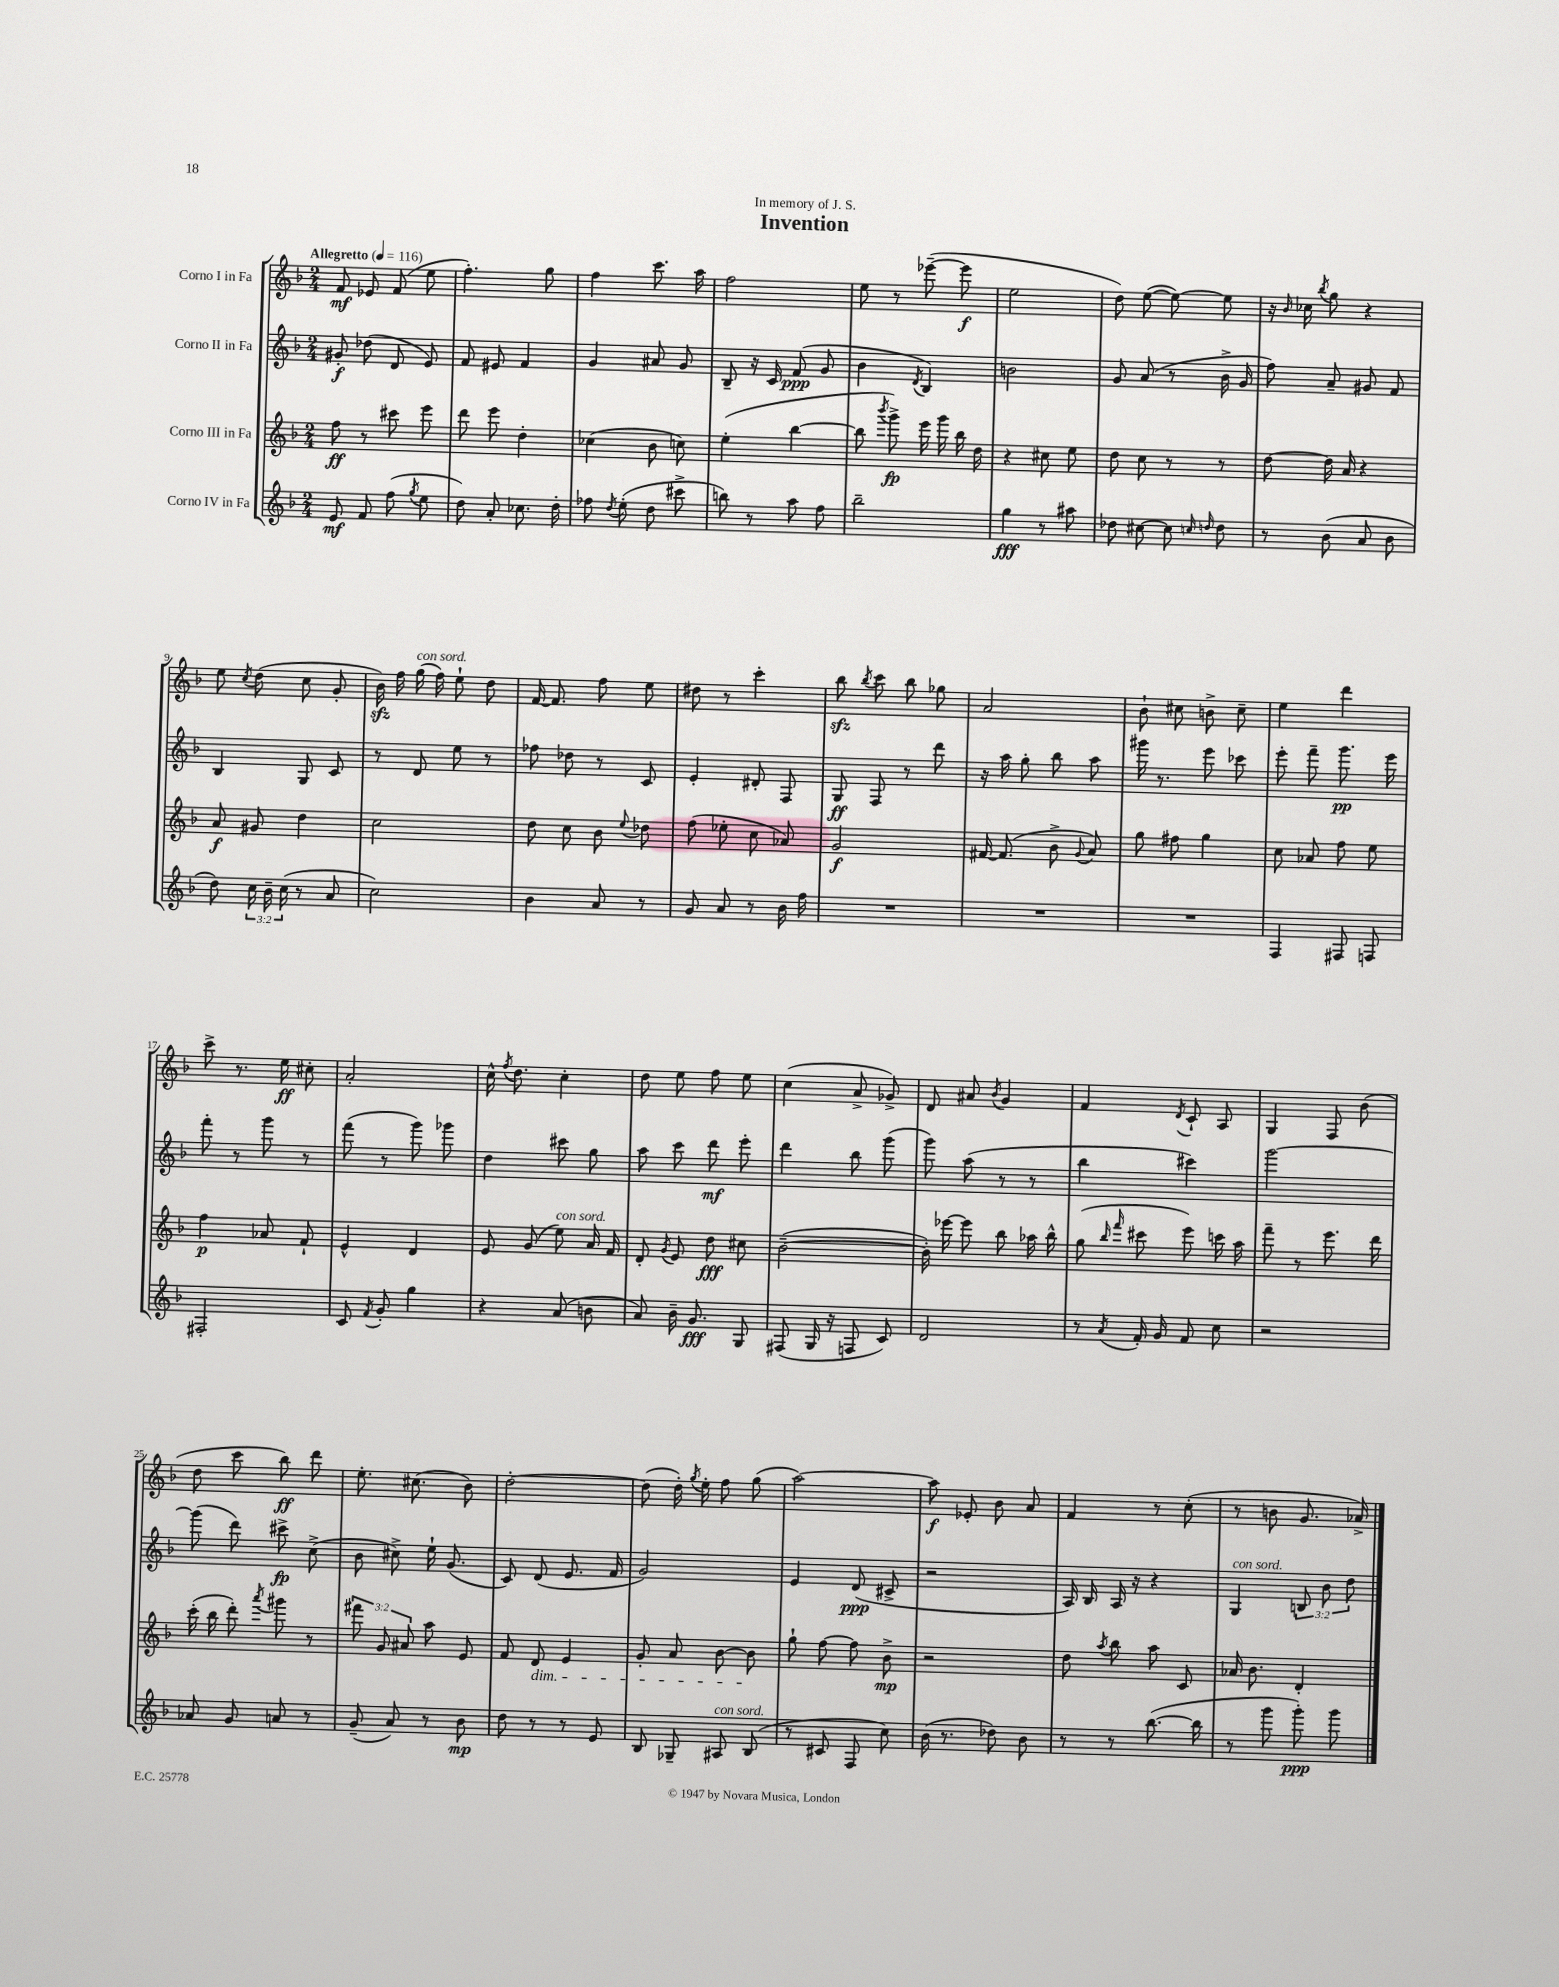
\header { title = "Invention" dedication = "In memory of J. S." }
<<
\new StaffGroup <<
\new Staff = "s0" \with { instrumentName = "Corno I in Fa" } {
    \clef treble \key f \major \numericTimeSignature \time 2/4 \tempo "Allegretto" 4 = 116
    \autoBeamOff f'8\mf ees'8 f'8( e''8 |
    f''4.-.) g''8 |
    f''4 c'''8. a''16 |
    f''2 |
    e''8 r8 ees'''8~--( ees'''8\f |
    e''2 |
    d''8) e''8~( e''8~) e''8 |
    r16 \grace { bes'16 } ces''16 \acciaccatura { bes''8 } g''8 r4 |
    e''8 \acciaccatura { c''8 } d''8( c''8 g'8-. |
    bes'16\sfz) f''16 g''16^\markup { \italic "con sord." }( f''16) e''8-! d''8 |
    f'16~ f'8. f''8 e''8 |
    dis''8 r8 c'''4-. |
    bes''8\sfz \acciaccatura { bes''8 } c'''8 bes''8 ges''8 |
    a'2 |
    bes'8-! cis''8 b'8-> cis''8-- |
    e''4 d'''4 |
    c'''8-> r8. e''16\ff cis''8-. |
    a'2-. |
    c''16-^ \acciaccatura { f''8 } d''8. c''4-. |
    d''8 e''8 f''8 e''8 |
    c''4( a'8-> ges'8->) |
    d'8 ais'8 \acciaccatura { bes'8 } g'4 |
    f'4 \acciaccatura { d'8 } c'8-! a8 |
    g4 f8 bes'8( |
    d''8 c'''8 bes''8\ff) d'''8 |
    e''8.-. cis''8.( bes'8) |
    d''2~-. |
    d''8( d''16-.) \acciaccatura { g''8 } e''16-. f''8 g''8( |
    a''2~) |
    a''8\f ees'8-. bes'8 a'8 |
    f'4 r8 c''8-.( |
    r8 b'8 g'8. aes'16->) \bar "|." |
}
\new Staff = "s1" \with { instrumentName = "Corno II in Fa" } {
    \clef treble \key f \major \numericTimeSignature \time 2/4 \override Staff.TupletNumber.text = #tuplet-number::calc-fraction-text
    \autoBeamOff gis'8-.\f des''8( d'8 e'8) |
    f'8 eis'8 f'4 |
    g'4 ais'8 g'8 |
    bes8-- r16 c'16 f'8\ppp( g'8 |
    bes'4 \acciaccatura { d'8 } bes4) |
    b'2 |
    g'8 a'8( r8 bes'16-> g'16 |
    f''8) a'8-- gis'8 f'8 |
    bes4 g8 c'8 |
    r8 d'8 e''8 r8 |
    fes''8 des''8 r8 c'8 |
    e'4-. dis'8-. f8 |
    g8\ff f8 r8 d'''8 |
    r16 a''16 g''8-. bes''8 a''8 |
    gis'''16 r8. e'''8 ces'''8 |
    e'''8-. f'''8-- g'''8.\pp e'''16 |
    f'''8-. r8 g'''8 r8 |
    f'''8( r8 g'''8) ges'''8 |
    d''4 cis'''8 g''8 |
    a''8 c'''8 d'''8\mf e'''8-. |
    d'''4 bes''8 g'''8( |
    g'''8) a''8( r8 r8 |
    bes''4 cis'''4) |
    g'''2~ |
    g'''8( d'''8) cis'''8->\fp c''8->( |
    bes'8 cis''8->) e''16-! g'8.( |
    c'8) d'8( e'8. f'16 |
    g'2) |
    e'4 d'8\ppp( cis'8-> |
    r2 |
    a16) bes16 a16 r16 r4 |
    g4^\markup { \italic "con sord." } \tuplet 3/2 { b8 bes'8 d''8 } \bar "|." |
}
\new Staff = "s2" \with { instrumentName = "Corno III in Fa" } {
    \clef treble \key f \major \numericTimeSignature \time 2/4 \override Staff.TupletNumber.text = #tuplet-number::calc-fraction-text
    \autoBeamOff f''8\ff r8 cis'''8 e'''8 |
    d'''8 e'''8 d''4-. |
    ces''4( bes'8 c''8) |
    e''4-.( bes''4~ |
    bes''8 \acciaccatura { bes'''8 } g'''8->\fp) e'''16 g'''16 bes''16 d''16 |
    r4 cis''8 e''8 |
    d''8 c''8 r8 r8 |
    d''8~ d''16 a'16 r4 |
    a'8\f gis'8 d''4 |
    c''2 |
    d''8 c''8 bes'8 \appoggiatura { e''8 } des''8 |
    f''8( ees''8-. c''8 aes'8) |
    g'2\f |
    fis'16~ fis'8.( bes'8-> \appoggiatura { g'8 } a'8) |
    g''8 fis''8 g''4 |
    c''8 aes'8 f''8 e''8 |
    f''4\p aes'8 f'8-! |
    e'4-^ d'4 |
    e'8 g'8( e''8^\markup { \italic "con sord." }) a'16 f'16 |
    d'8-. \acciaccatura { g'8 } e'8 d''8\fff cis''8 |
    bes'2~--( |
    bes'16-.) ees'''16~ ees'''8 bes''8 aes''16 bes''16-^ |
    g''8( \grace { bes''16 f'''16 } cis'''8 e'''8) c'''16 a''16 |
    f'''8-- r8 e'''8. d'''16 |
    c'''16-.( bes''16 d'''8-.) \acciaccatura { a'''8 } gis'''8 r8 |
    \tuplet 3/2 { fis'''8 g'8 ais'8 } a''8 e'8 |
    f'8 d'8\dim e'4 |
    g'8-. a'8 bes'8~ bes'8\! |
    g''8-! f''8~ f''8 bes'8->\mp |
    r2 |
    d''8 \acciaccatura { a''8 } bes''8 a''8 c'8 |
    aes'16 bes'8. d'4-. \bar "|." |
}
\new Staff = "s3" \with { instrumentName = "Corno IV in Fa" } {
    \clef treble \key f \major \numericTimeSignature \time 2/4 \override Staff.TupletNumber.text = #tuplet-number::calc-fraction-text
    \autoBeamOff e'8\mf f'8 f''8( \acciaccatura { g''8 } e''8 |
    d''8) a'8-. ces''8. d''16-. |
    fes''8 \acciaccatura { d''8 } e''8-.( d''8 cis'''8-> |
    b''8) r8 a''8 f''8 |
    bes''2-- |
    g''4\fff r8 ais''8 |
    des''8 cis''8~ cis''8 \grace { c''16 d''16 } d''8 |
    r8 bes'8( a'8 bes'8 |
    d''8) \tuplet 3/2 { c''16 bes'16-- c''16( } r8 a'8 |
    c''2) |
    bes'4 a'8 r8 |
    g'8 a'8 r8 bes'16 f''16 |
    R2 |
    R2 |
    R2 |
    f4 fis8 f8 |
    fis2-. |
    c'8 \acciaccatura { f'8 } g'8-. g''4 |
    r4 a'8( b'8 |
    a'8) bes'16-- g'8.\fff g8 |
    fis8( g16 r16 f8 c'8) |
    d'2 |
    r8 \acciaccatura { a'8 } f'16-. g'16 f'8 c''8 |
    r2 |
    aes'8 g'8 a'8 r8 |
    g'8--( a'8) r8 bes'8\mp |
    d''8 r8 r8 e'8 |
    bes8 ges8-- ais8^\markup { \italic "con sord." } bes8( |
    r8 cis'8 f8 c''8) |
    bes'16( r8. des''8) bes'8 |
    r8 r8 bes''8.~( bes''16 |
    r8 g'''8 g'''8-.\ppp) g'''8 \bar "|." |
}
>>
>>
